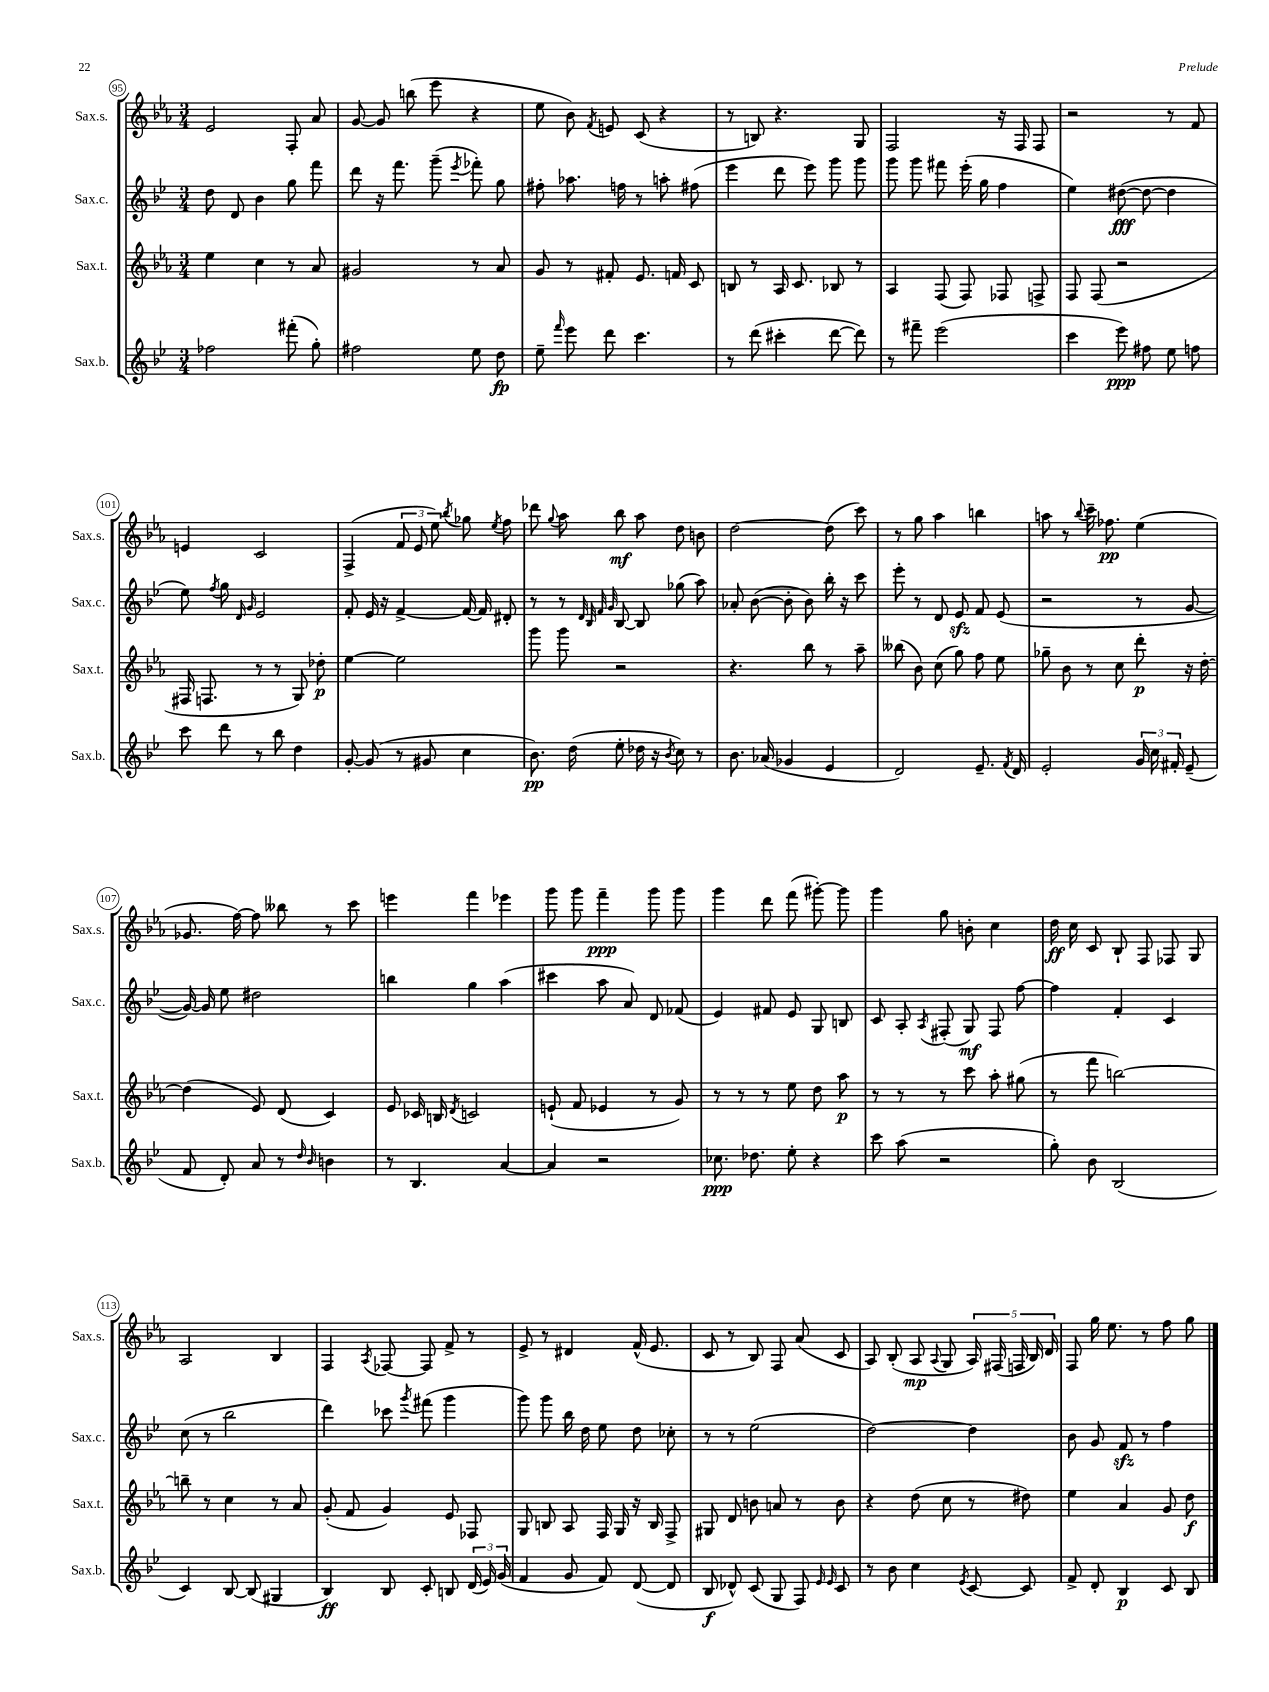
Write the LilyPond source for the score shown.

<<
\new StaffGroup <<
\new Staff = "s0" \with { instrumentName = "Sax.s." shortInstrumentName = "Sax.s." } {
    \clef treble \key ees \major \numericTimeSignature \time 3/4
    \autoBeamOff ees'2 f8-. aes'8 |
    g'8~ g'8 b''8( ees'''8 r4 |
    ees''8 bes'8) \acciaccatura { f'8 } e'8 c'8( r4 |
    r8 b8) r4. g8 |
    f2 r16 f16 f8 |
    r2 r8 f'8 |
    e'4 c'2 |
    f4->( \tuplet 3/2 { f'8 ees'8 ees''8) } \acciaccatura { bes''8 } ges''8 \acciaccatura { ees''8 } f''8 |
    des'''8 \appoggiatura { g''8 } aes''8 bes''8\mf aes''8 d''8 b'8 |
    d''2~ d''8( c'''8) |
    r8 g''8 aes''4 b''4 |
    a''8 r8 \appoggiatura { bes''8 } c'''16-- fes''8.\pp ees''4( |
    ges'8. f''16~) f''8 beses''8 r8 c'''8 |
    e'''4 f'''4 ees'''4 |
    g'''8 g'''8 f'''4--\ppp g'''8 g'''8 |
    g'''4 d'''8 f'''8( gis'''8~-.) gis'''8 |
    g'''4 g''8 b'8-. c''4 |
    d''16\ff c''16 c'8 bes8-! f8 fes8 g8 |
    aes2 bes4 |
    f4 \acciaccatura { aes8 } fes8~ fes8 f'8-> r8 |
    ees'8-> r8 dis'4 f'16-^( ees'8. |
    c'8 r8 bes8) f8 aes'8( c'8 |
    aes8) bes8-.( aes8\mp \appoggiatura { aes8 } g8 \tuplet 5/4 { aes16) fis16( f16 bes16) d'16 } |
    f8 g''16 ees''8. r8 f''8 g''8 \bar "|." |
}
\new Staff = "s1" \with { instrumentName = "Sax.c." shortInstrumentName = "Sax.c." } {
    \clef treble \key bes \major \numericTimeSignature \time 3/4
    \autoBeamOff d''8 d'8 bes'4 g''8 f'''8 |
    d'''8 r16 f'''8. g'''8--( \acciaccatura { ees'''8 } fes'''8-.) g''8 |
    fis''8-. aes''8. f''16 r8 a''8-. fis''8( |
    ees'''4 d'''8 ees'''8) g'''8 g'''8 |
    g'''8 g'''8 fis'''8 ees'''16-.( g''16 f''4 |
    ees''4) dis''8~\fff( dis''8~ dis''4 |
    ees''8) \acciaccatura { f''8 } g''8 \grace { d'16 g'16 } ees'2 |
    f'8-. ees'16 r16 f'4~-> f'16~ f'16 dis'8-. |
    r8 r8 \grace { d'32 bes32 f'32 g'32 } bes8~ bes8 ges''8( a''8) |
    aes'8-. bes'8~( bes'8-. bes'8) bes''16-. r16 c'''8 |
    ees'''8-. r8 d'8 ees'8\sfz f'8 ees'8( |
    r2 r8 g'8~ |
    g'16~) g'16 ees''8 dis''2 |
    b''4 g''4 a''4( |
    cis'''4 a''8 a'8) d'8 fes'8( |
    ees'4) fis'8 ees'8 g8 b8 |
    c'8 a8-. \acciaccatura { a8 } fis8-.( g8\mf) fis8 f''8~ |
    f''4 f'4-. c'4 |
    c''8( r8 bes''2 |
    d'''4) ces'''8 \acciaccatura { g'''8 } fis'''8( g'''4 |
    g'''8) g'''8 bes''16 d''16 ees''8 d''8 ces''8-. |
    r8 r8 ees''2( |
    d''2~) d''4 |
    bes'8 g'8 f'8\sfz r8 f''4 \bar "|." |
}
\new Staff = "s2" \with { instrumentName = "Sax.t." shortInstrumentName = "Sax.t." } {
    \clef treble \key ees \major \numericTimeSignature \time 3/4
    \autoBeamOff ees''4 c''4 r8 aes'8 |
    gis'2 r8 aes'8 |
    g'8 r8 fis'8-. ees'8. f'16 c'8 |
    b8 r8 aes16 c'8. bes8 r8 |
    aes4 f8( f8) fes8 f8-> |
    f8 f8( r2 |
    fis16 f8. r8 r8 g8) des''8-.\p |
    ees''4~ ees''2 |
    g'''8 g'''8 r2 |
    r4. bes''8 r8 aes''8-- |
    beses''8( bes'8) c''8( g''8) f''8 ees''8 |
    ges''8-- bes'8 r8 c''8 d'''8-.\p r16 d''16~-. |
    d''4( ees'8) d'8( c'4) |
    ees'8 ces'16 b16 \acciaccatura { d'8 } c'2 |
    e'8-!( f'8 ees'4 r8 g'8) |
    r8 r8 r8 ees''8 d''8 aes''8\p |
    r8 r8 r8 c'''8 aes''8-. gis''8( |
    r8 f'''8 b''2~) |
    b''8-- r8 c''4 r8 aes'8 |
    g'8-.( f'8 g'4) ees'8 fes8 |
    g8 b8 aes8 f16 g16 r16 b16 f8-> |
    gis8 d'8 b'8 a'8 r8 b'8 |
    r4 d''8( c''8 r8 dis''8) |
    ees''4 aes'4 g'8 d''8\f \bar "|." |
}
\new Staff = "s3" \with { instrumentName = "Sax.b." shortInstrumentName = "Sax.b." } {
    \clef treble \key bes \major \numericTimeSignature \time 3/4
    \autoBeamOff fes''2 fis'''8-.( g''8-.) |
    fis''2 ees''8 d''8\fp |
    ees''8-- \grace { f'''16 } ees'''8 d'''8 c'''4. |
    r8 d'''8( cis'''4-. d'''8~ d'''8) |
    r8 fis'''8-- ees'''2( |
    c'''4 ees'''8\ppp) fis''8 ees''8 f''8 |
    c'''8 d'''8 r8 bes''8 d''4 |
    g'8~-. g'8( r8 gis'8 c''4 |
    bes'8.\pp) d''16( ees''8-. des''16 r16 \acciaccatura { bes'8 } c''8) r8 |
    bes'8. aes'16( ges'4 ees'4 |
    d'2) ees'8.-- \acciaccatura { f'8 } d'16 |
    ees'2-. \tuplet 3/2 { g'16 c''16 fis'16-. } ees'8--( |
    f'8 d'8-.) a'8 r8 \grace { d''16 bes'16 } b'4 |
    r8 bes4. a'4~ |
    a'4 r2 |
    ces''8.\ppp des''8. ees''8-. r4 |
    c'''8 a''8( r2 |
    g''8-.) bes'8 bes2( |
    c'4) bes8~ bes8( gis4 |
    bes4\ff) bes8 c'8-. b8 \tuplet 3/2 { d'16( ees'16) g'16( } |
    f'4 g'8 f'8) d'8~( d'8 |
    bes8\f des'8-^) c'8( g8 f8) \grace { ees'16 ees'16 } c'8 |
    r8 bes'8 c''4 \acciaccatura { ees'8 } c'8~ c'8 |
    f'8-> d'8-. bes4\p c'8 bes8 \bar "|." |
}
>>
>>
\layout { \context { \Score currentBarNumber = #95 \override BarNumber.stencil = #(make-stencil-circler 0.1 0.3 ly:text-interface::print) } }
